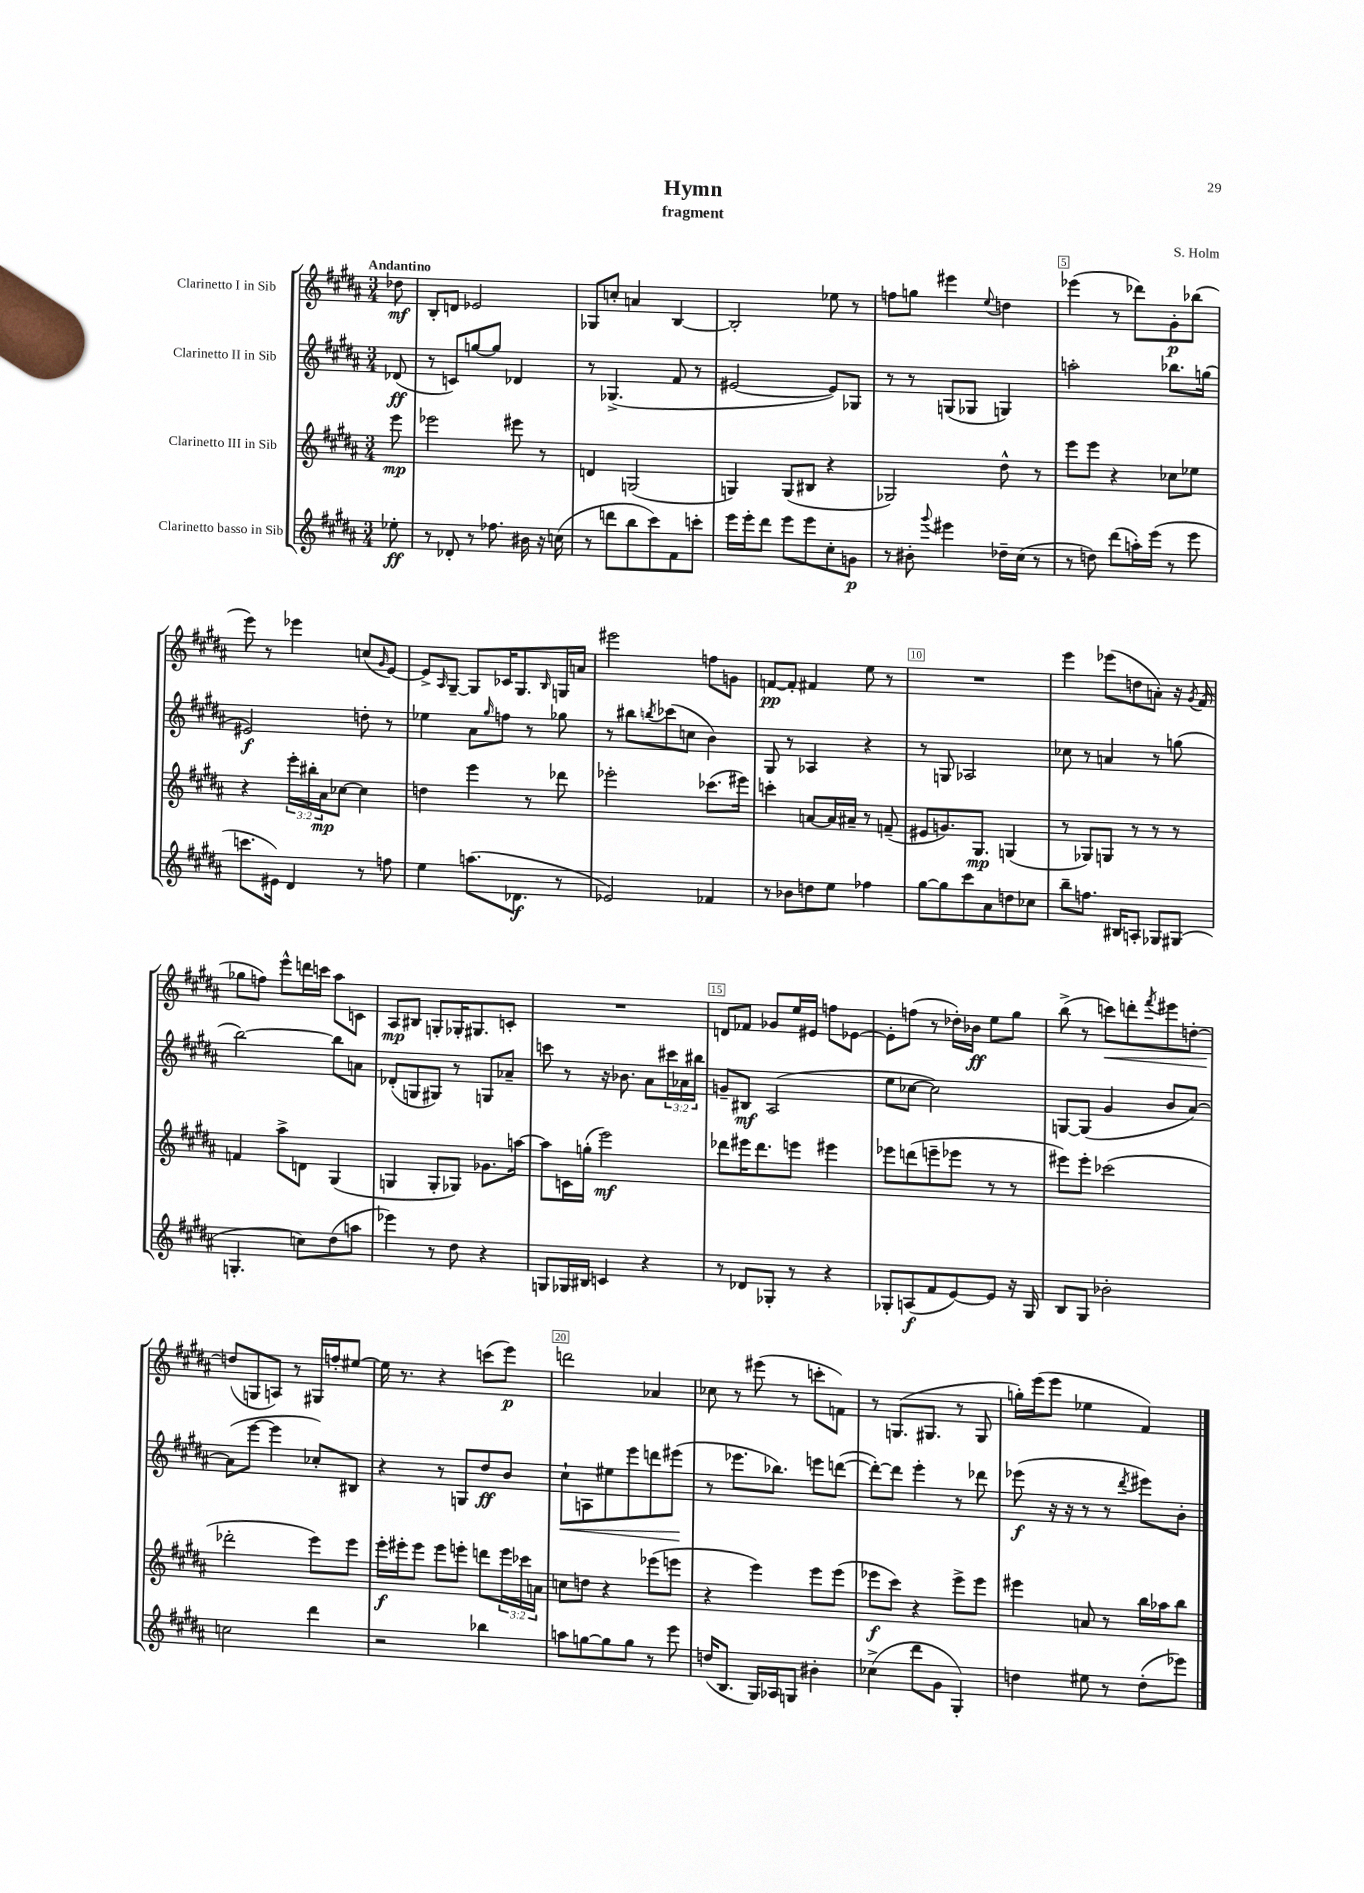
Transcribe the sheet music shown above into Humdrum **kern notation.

**kern	**kern	**kern	**kern
*staff4	*staff3	*staff2	*staff1
*clefG2	*clefG2	*clefG2	*clefG2
*k[f#c#g#d#a#]	*k[f#c#g#d#a#]	*k[f#c#g#d#a#]	*k[f#c#g#d#a#]
*M3/4	*M3/4	*M3/4	*M3/4
8ee-'	8eee	(8d-	8dd-
=	=	=	=
8r	2eee-	8r	8B'
8d-'	.	8c)	8d
8r	.	[8gg	2e-
8.ff-	.	8gg]	.
.	8eee#	4d-	.
16b#	.	.	.
16r	8r	.	.
(16cc	.	.	.
=	=	=	=
8r	4d	8r	8G-
8ddd	.	(4.G-^	8cc'
8bb	(2G	.	4a
8ccc#)	.	.	.
8f#	.	8f#	[4B
8ccc'	.	8r	.
=	=	=	=
16eee	4G)	[2e#	2B']
16eee'	.	.	.
8ddd#	.	.	.
8eee	(8G	.	.
8eee	8B#	.	.
8cc#'	4r	8e#])	8ee-
8g	.	8G-	8r
=	=	=	=
8r	2G-)	8r	8ff
8b#'	.	8r	8gg
8qqggg#	.	.	.
4eee#	.	(8G	4eee#
.	.	8G-	.
.	.	.	8qqee
16dd-~	8dd#^^	4G)	4dd
(16cc#	.	.	.
8r	8r	.	.
=	=	=	=
8r	8eee	2aa'	(4eee-
8dd)	8eee	.	.
(8ddd#	4r	.	8r
16aa')	.	.	8ddd-)
(16eee	.	.	.
8r	8cc-	8.bb-	8g#'
8eee	8ee-	.	(8bb-
.	.	(16gg	.
=	=	=	=
8.ccc	4r	2e#)	8eee)
.	.	.	8r
16e#)	.	.	.
4d#	24eee'	.	4eee-
.	24bb#'	.	.
.	24a#	.	.
.	[8cc-	.	.
8r	4cc-]	8dd'	(8cc
.	.	.	16qqg#
8ff	.	8r	[8e)
=	=	=	=
4ee	4dd	4ee-	8e^]
.	.	.	16qqA#
.	.	.	[8G#~
(8.aa	4eee	8a#	8G#]
.	.	16qqgg#	.
.	.	8ff	16c-
8.d-	.	.	8.G#
.	8r	8r	.
.	.	.	16qqB
8r	8ddd-	8gg-	16G
.	.	.	16a
=	=	=	=
2e-)	2eee-'	8r	2eee#
.	.	8bb#	.
.	.	8qbb	.
.	.	(8ccc-	.
.	.	8cc	.
4f-	(8.ccc-	4b)	8ff
.	.	.	8g
.	16eee#)	.	.
=	=	=	=
8r	4ccc'	8G#	[8f
8b-	.	8r	8f']
8dd	[8a	4A-	4f#
8ee	16a]	.	.
.	16a#~	.	.
4ff-	8r	4r	8ee
.	(8f~	.	8r
=	=	=	=
[8gg#	8e#	8r	2.r
8gg#]	8.g)	8G	.
8ccc#	.	2A-	.
.	8.G#	.	.
8a#	.	.	.
8dd	(4G	.	.
8cc-	.	.	.
=	=	=	=
8bb~	8r	8cc-	4eee
8.ff	8G-)	8r	.
.	8G	4a	(8eee-
16B#	.	.	.
8A'	8r	.	8dd
8G-	8r	8r	8a')
(8G#	8r	(8gg	16r
.	.	.	8qg#
.	.	.	(16f#
=	=	=	=
4.G'	4f	[2bb)	8gg-
.	.	.	8ff)
.	8aa#^	.	8eee^^
8cc)	8d	.	16ddd
.	.	.	16ccc
(8dd#	(4G#	8bb]	8aa#
8aa	.	8a	8c
=	=	=	=
4eee-)	4G	(8d-'	8A#
.	.	8G	8B#
8r	8G'	8G#)	8G'
8dd#	8G-)	8r	16G-'
.	.	.	8.G#
4r	8.g-	8G	.
.	.	8a-~	8c'
.	[16aa	.	.
=	=	=	=
8G	8aa]	8ccc	2.r
16G-	16c	8r	.
16B#	(16gg'	.	.
4c	2eee)	16r	.
.	.	8.b-	.
4r	.	8a#	.
.	.	24ccc#	.
.	.	24a-	.
.	.	24bb#	.
=	=	=	=
8r	8ddd-	8g~	8d
8d-	16eee#	8B#	8f-
.	8.ddd-	.	.
8G-'	.	(2A#	8g-
8r	8eee	.	16ee
.	.	.	16e#
4r	4eee#	.	8ff
.	.	.	[8e-
=	=	=	=
8G-'	8eee-	8ee	8e-']
(8A	(8ddd	[8cc-	(8ff
8f#	8eee~	2cc-])	8r
[8e)	8eee-	.	16dd-')
.	.	.	16b-
8e]	8r	.	8ee
16r	8r	.	8gg#
16G-	.	.	.
=	=	=	=
8B	8eee#)	[8G	(8bb^
8G#	8eee#'	(8G]	8r
2b-'	(2ccc-	4g#	8ccc)
.	.	.	8ddd'
.	.	.	8qfff#
.	.	8b	8eee#
.	.	[8a#)	[8dd'
=	=	=	=
2cc	2ddd-'	(8a#]	(8dd]
.	.	[8eee	8G
.	.	4eee]	8A)
.	.	.	8r
4ddd#	8eee)	8cc-')	16G#
.	.	.	16ff'
.	8eee	8B#	[8ee#
=	=	=	=
2r	16eee'	4r	16ee#]
.	16eee#'	.	8.r
.	8eee#	.	.
.	8eee#	8r	4r
.	8eee'	8G	.
4bb-	8ddd	8dd#	(8ccc
.	24eee	8b	8eee)
.	24ccc-	.	.
.	24a	.	.
=	=	=	=
8aa	8cc	8cc#`	2ddd
[8gg	8dd	8A	.
8gg]	4r	8ee#	.
8gg	.	8eee	.
8r	(8eee-	8ddd	4a-
8eee	8eee	(8eee#	.
=	=	=	=
(16dd	4r	8r	8cc-
8.B	.	.	.
.	.	8.eee-	8r
16G#)	4eee)	.	(8eee#
16A-	.	8.bb-)	.
8G	.	.	8r
4b#'	8eee	8eee	8ccc'
.	(8eee	([8ddd	8f)
=	=	=	=
(4cc-^	8eee-	8ddd'_)	8r
.	8ccc#)	8ddd]	(8.G
8ddd#	4r	4eee'	.
.	.	.	8.G#
8g#	.	.	.
4G#')	8eee-^	8r	8r
.	8eee-	8ddd-	8G#
=	=	=	=
4dd	4eee#	(8eee-	16gg')
.	.	.	(16eee
.	.	16r	8eee
.	.	16r	.
8ee#	8a	8r	4ee-
8r	8r	8r	.
.	.	8qddd#	.
(8dd'	16bb	8eee#)	4f#)
.	16aa-	.	.
8eee-)	8bb	8b'	.
==	==	==	==
*-	*-	*-	*-
